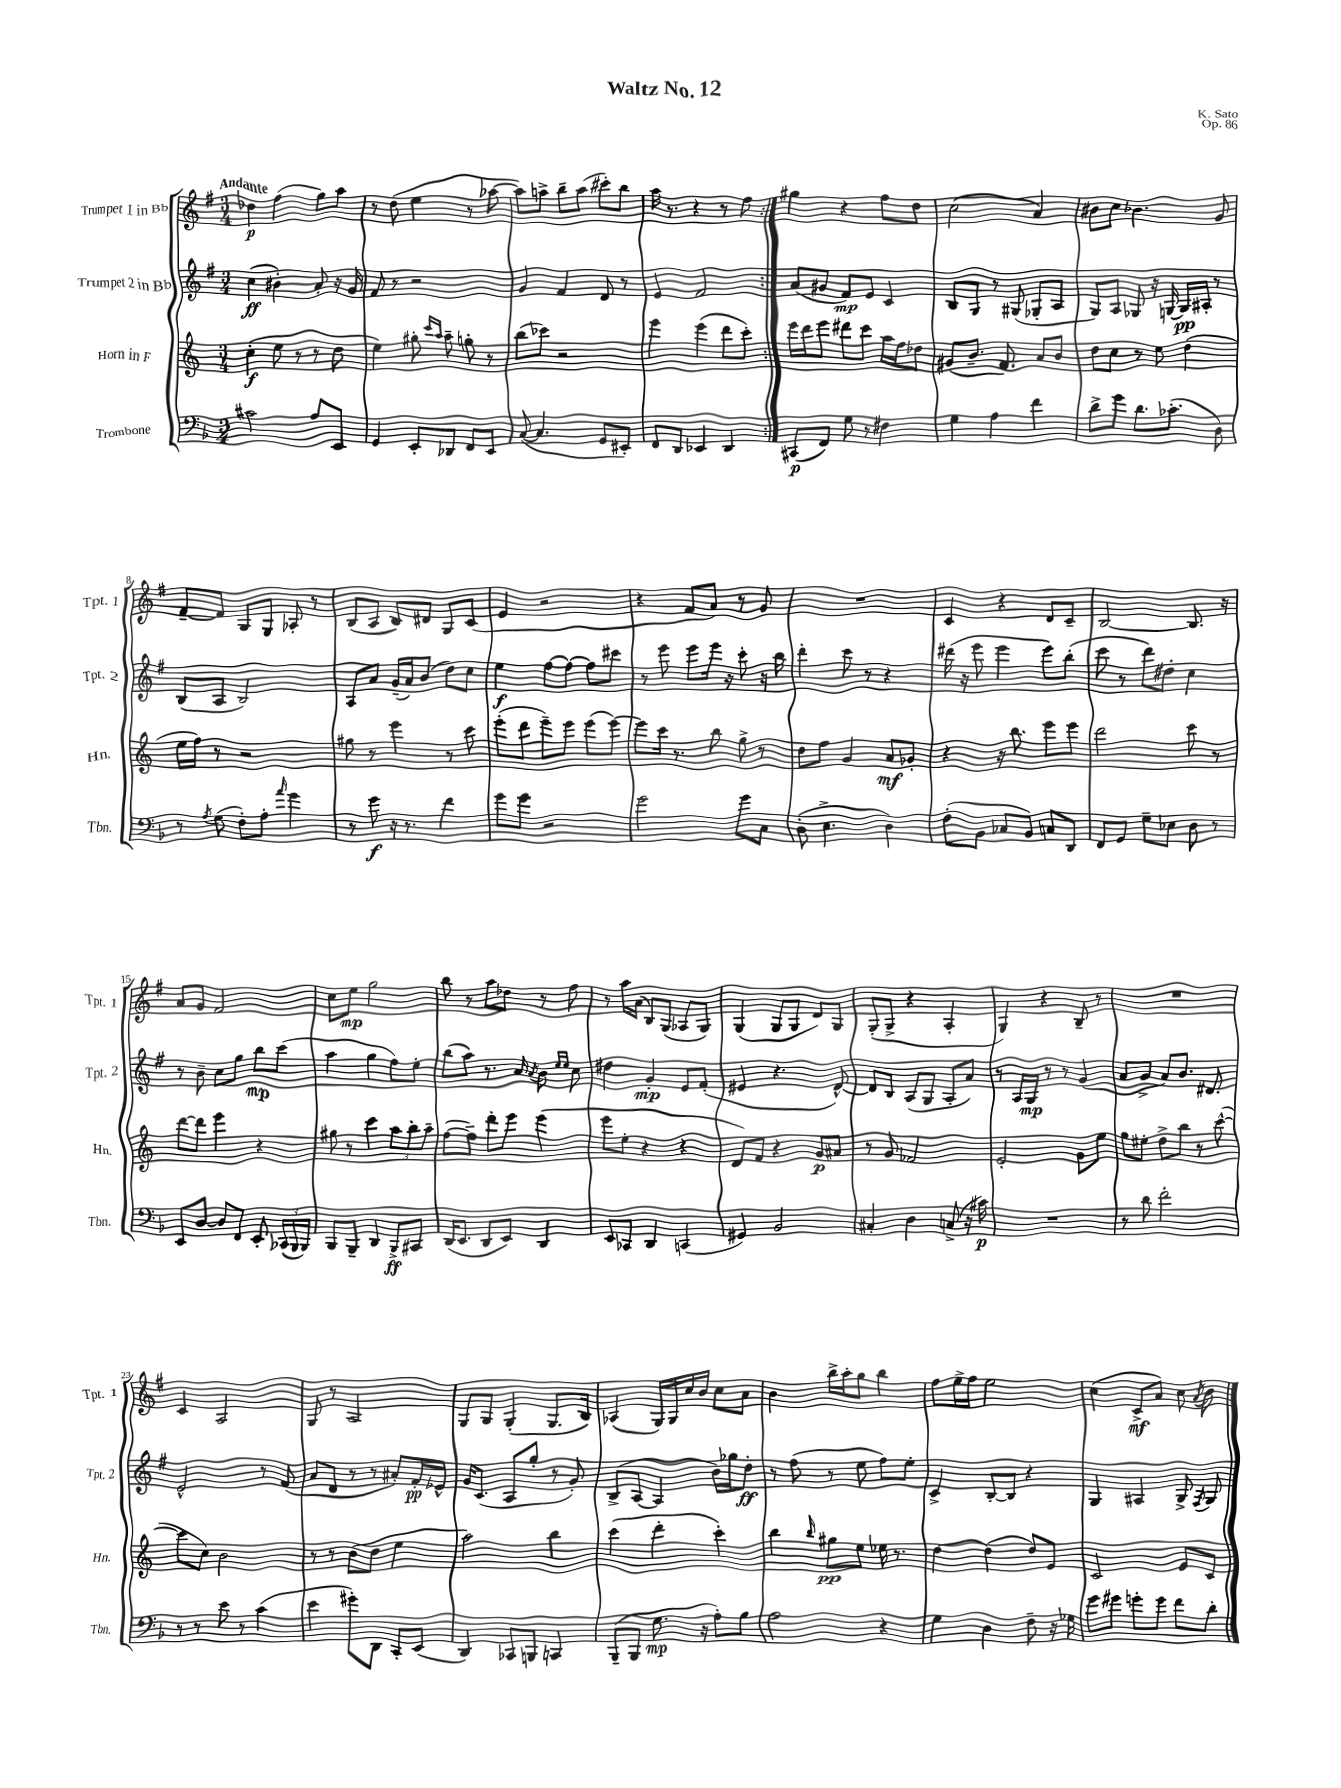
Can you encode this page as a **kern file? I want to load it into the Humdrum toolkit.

**kern	**dynam	**kern	**dynam	**kern	**dynam	**kern	**dynam
*part4	*part4	*part3	*part3	*part2	*part2	*part1	*part1
*staff4	*staff4	*staff3	*staff3	*staff2	*staff2	*staff1	*staff1
*I"Trombone	*	*I"Horn in F	*	*I"Trumpet 2 in Bb	*	*I"Trumpet 1 in Bb	*
*I'Tbn.	*	*I'Hn.	*	*I'Tpt. 2	*	*I'Tpt. 1	*
*clefF4	*	*clefG2	*	*clefG2	*	*clefG2	*
*k[b-]	*	*k[]	*	*k[f#]	*	*k[f#]	*
*M3/4	*	*M3/4	*	*M3/4	*	*M3/4	*
=1	=1	=1	=1	=1	=1	=1	=1
!	!	!	!	!	!	!LO:TX:a:B:t=Andante	!
2c#X\	.	(4cc'\	f	(4cc\	ff	4dd-X\	p
.	.	8ee\	.	4b#X'\)	.	(4ff#\	.
.	.	8r	.	.	.	.	.
8A/L	.	8r	.	8a'/	.	8gg\L)	.
8EE/J	.	8dd\	.	16r	.	8aa\J	.
.	.	.	.	16g/	.	.	.
=2	=2	=2	=2	=2	=2	=2	=2
4GG/	.	4ee\)	.	8f#/	.	8r	.
.	.	.	.	8r	.	(8dd\	.
8EE'/L	.	8gg#X'\	.	2r	.	4ee\	.
.	.	16qqccc/LL	.	.	.	.	.
.	.	16qqaa/JJ	.	.	.	.	.
8DD-X/J	.	8aa~\	.	.	.	.	.
8FF/L	.	8ggn'\	.	.	.	8r	.
8EE/J	.	8r	.	.	.	[8aa-X\	.
=3	=3	=3	=3	=3	=3	=3	=3
([8C/	.	(8bb\L	.	4g/	.	8aa-\L])	.
4.C/]	.	8ccc-X\J)	.	.	.	8aan^\J	.
.	.	2r	.	4f#/	.	8bb~\L	.
.	.	.	.	.	.	(8aa\J	.
8GG/L	.	.	.	8d/	.	8ccc#X'\L)	.
8EE#X'/J)	.	.	.	8r	.	8bb\J	.
=4	=4	=4	=4	=4	=4	=4	=4
8FF/L	.	4eee\	.	4e/	.	16aa\	.
.	.	.	.	.	.	8.r	.
8DD/J	.	.	.	.	.	.	.
4EE-X/	.	(4eee\	.	2f#/	.	4r	.
4DD/	.	8ddd\L	.	.	.	8r	.
.	.	8ccc'\J)	.	.	.	8ff#\	.
=5:|!	=5:|!	=5:|!	=5:|!	=5:|!	=5:|!	=5:|!	=5:|!
(8CC#X/L	p	16eee\LL	.	(8a/L	.	4gg#X\	.
.	.	16ddd\J	.	.	.	.	.
8FF/J)	.	8eee\J	.	8g#X/J	.	.	.
8G\	.	8ddd#X\L	.	8f#/L)	mp	4r	.
8r	.	8ccc\J	.	8e/J	.	.	.
4F#X\	.	16aa\LL	.	4c/	.	8ff#\L	.
.	.	16ff\J	.	.	.	.	.
.	.	8dd-X\J	.	.	.	8dd\J	.
=6	=6	=6	=6	=6	=6	=6	=6
4G\	.	(8g#X/L	.	8B/L	.	(2cc\	.
.	.	8.b~/J	.	8G/J	.	.	.
4A\	.	.	.	8r	.	.	.
.	.	8.f/)	.	.	.	.	.
.	.	.	.	(8G#X/	.	.	.
4f\	.	8a/L	.	8G-X'/L	.	4a/)	.
.	.	8b/J	.	8A/J	.	.	.
=7	=7	=7	=7	=7	=7	=7	=7
8d^\L	.	8dd\L	.	8G/L)	.	8b#X\L	.
8g\J	.	8cc\J	.	8A/J	.	8cc\J	.
8.d\L	.	8r	.	8G-X/	.	4.b-X\	.
.	.	8ee\	.	16r	.	.	.
(8.c-X'\J	.	.	.	[16Gn/	.	.	.
.	.	(4dd\	.	16G/LL]	pp	.	.
.	.	.	.	16A#X'/JJ	.	.	.
8D\)	.	.	.	8r	.	8g/	.
!!LO:LB:g=z
=8	=8	=8	=8	=8	=8	=8	=8
8r	.	16ee\LL	.	(8B/L	.	[8f#~/L	.
.	.	16ff\JJ)	.	.	.	.	.
8qA/	.	.	.	.	.	.	.
(8G\	.	8r	.	8A/J	.	8f#/J]	.
8F'\L)	.	2r	.	2B/)	.	8G/L	.
8A'\J	.	.	.	.	.	8G/J	.
16qqa/	.	.	.	.	.	.	.
4g\	.	.	.	.	.	8A-X'/	.
.	.	.	.	.	.	8r	.
=9	=9	=9	=9	=9	=9	=9	=9
8r	.	8gg#X\	.	8A/L	.	(8B/L	.
8g\	f	8r	.	8a/J	.	8A/J	.
16r	.	4eee\	.	(16g~/LL	.	8B/L)	.
8.r	.	.	.	16a/J)	.	.	.
.	.	.	.	(8b/J	.	8d#X/J	.
4f\	.	8r	.	8dd\L)	.	8G/L	.
.	.	8ccc\	.	8cc\J	.	(8c/J	.
=10	=10	=10	=10	=10	=10	=10	=10
8g\L	.	(8eee'\L	.	4ee\	f	4e/	.
8g\J	.	8ddd\J	.	.	.	.	.
2r	.	8eee~\L)	.	[8ff#\L	.	2r	.
.	.	8eee\J	.	8ff#\J_	.	.	.
.	.	(8eee\L	.	8ff#\L]	.	.	.
.	.	[8eee\J)	.	8ccc#X\J	.	.	.
=11	=11	=11	=11	=11	=11	=11	=11
2g\	.	8eee\L]	.	8r	.	4r	.
.	.	16ccc\Jk	.	8eee\	.	.	.
.	.	8.r	.	.	.	.	.
.	.	.	.	8eee\L	.	8f#/L	.
.	.	8bb\	.	16eee\Jk	.	8a/J)	.
.	.	.	.	16r	.	.	.
8g\L	.	8gg^\	.	8ccc'\	.	8r	.
8C\J	.	8r	.	16r	.	8g/	.
.	.	.	.	16bb\	.	.	.
=12	=12	=12	=12	=12	=12	=12	=12
(8D'\	.	8dd\L	.	4ddd'\	.	2.r	.
4.E^\	.	8ff\J	.	.	.	.	.
.	.	4g/	.	8ccc\	.	.	.
.	.	.	.	8r	.	.	.
4D\)	.	8a/L	mf	4r	.	.	.
.	.	8g-X'/J	.	.	.	.	.
=13	=13	=13	=13	=13	=13	=13	=13
(8F'\L	.	4r	.	(16ddd#X\	.	4c/	.
.	.	.	.	16r	.	.	.
8BB-\J	.	.	.	8eee\	.	.	.
8C-X/L	.	16r	.	4eee\	.	4r	.
.	.	8.bb\	.	.	.	.	.
8BB-/J)	.	.	.	.	.	.	.
8Cn/L	.	8eee\L	.	8eee\L)	.	8d/L	.
8DD/J	.	8eee\J	.	(8bb'\J	.	8c~/J	.
=14	=14	=14	=14	=14	=14	=14	=14
8FF/L	.	2ddd\	.	8ccc\	.	[2B/	.
8GG/J	.	.	.	8r	.	.	.
8G~\L	.	.	.	8ddd\L)	.	.	.
8E-X\J	.	.	.	8dd#X'\J	.	.	.
8D\	.	8ccc\	.	4cc\	.	8.B/]	.
8r	.	8r	.	.	.	.	.
.	.	.	.	.	.	16r	.
!!LO:LB:g=z
=15	=15	=15	=15	=15	=15	=15	=15
8EE/L	.	[8ddd\L	.	8r	.	8a/L	.
[8D/J	.	8ddd\J]	.	8b~\	.	8g/J	.
8D/L]	.	4eee\	.	8cc\L	.	2f#/	.
8FF/J	.	.	.	8gg\J	.	.	.
8EE'/	.	4r	.	8bb\L	mp	.	.
(24CC-X/LL	.	.	.	(8ccc\J	.	.	.
24BBB-/	.	.	.	.	.	.	.
24BBB-/JJ)	.	.	.	.	.	.	.
=16	=16	=16	=16	=16	=16	=16	=16
8BBB-/L	.	8gg#X\	.	4aa\	.	8cc\L	.
8BBB-~/J	.	8r	.	.	.	8ee\J	mp
4DD/	.	4ccc\	.	4gg\	.	2gg\	.
8BBB-^/L	ff	12aa\L	.	8ff#\L)	.	.	.
.	.	12bb'\	.	.	.	.	.
8CC#X/J	.	.	.	8ee'\J	.	.	.
.	.	12aa~\J	.	.	.	.	.
=17	=17	=17	=17	=17	=17	=17	=17
(16DD/KL	.	([8ff\L	.	(8bb\L	.	8bb\	.
8.EE/J	.	.	.	.	.	.	.
.	.	8ff~\J])	.	8aa\J)	.	8r	.
8DD/L	.	8ddd'\L	.	8.r	.	8aa\L	.
8EE/J)	.	8eee\J	.	.	.	8dd-X\J	.
.	.	.	.	16a/	.	.	.
.	.	.	.	8qa/	.	.	.
4DD/	.	(4eee\	.	8b\	.	8r	.
.	.	.	.	16qqee/LL	.	.	.
.	.	.	.	16qqee/JJ	.	.	.
.	.	.	.	8cc\	.	8ff#\	.
=18	=18	=18	=18	=18	=18	=18	=18
8EE/L	.	8eee\L	.	4dd#X\	.	8r	.
8CC-X/J	.	8ee'\J	.	.	.	16aa\LL	.
.	.	.	.	.	.	(16a\JJ	.
4DD/	.	4r	.	4g'/	mp	8B/L)	.
.	.	.	.	.	.	(8G/J	.
(4CCn/	.	4r	.	8e/L	.	8A-X/L	.
.	.	.	.	(8f#'/J	.	8G/J)	.
=19	=19	=19	=19	=19	=19	=19	=19
4GG#X/)	.	8d/L)	.	4e#X/	.	(4G/	.
.	.	8f/J	.	.	.	.	.
2BB-/	.	4r	.	4.r	.	8G/L	.
.	.	.	.	.	.	8G/J	.
.	.	8g/L	p	.	.	8d/L)	.
.	.	8a#X/J	.	[8d^^/)	.	8G/J	.
=20	=20	=20	=20	=20	=20	=20	=20
4C#X'/	.	8r	.	8d/L]	.	(8G'/L	.
.	.	8g/	.	8B/J	.	8G^/J	.
4D\	.	2f-X/	.	(8A/L	.	4r	.
.	.	.	.	8G/J	.	.	.
(8Cn^/	.	.	.	8A'/L	.	4A'/	.
16r	.	.	.	8a/J)	.	.	.
16c#X\)	p	.	.	.	.	.	.
=21	=21	=21	=21	=21	=21	=21	=21
2.r	.	2e'/	.	8r	.	4G/)	.
.	.	.	.	16A/LL	.	.	.
.	.	.	.	16G/JJ	mp	.	.
.	.	.	.	8r	.	4r	.
.	.	.	.	8r	.	.	.
.	.	8g\L	.	(4g/	.	8B~/	.
.	.	8ee\J	.	.	.	8r	.
=22	=22	=22	=22	=22	=22	=22	=22
8r	.	8gg\L	.	8a/L	.	2.r	.
8d\	.	8ee#X'\J	.	8g^/J	.	.	.
2f'\	.	8dd^\L	.	8a/L)	.	.	.
.	.	8bb\J	.	8.b/J	.	.	.
.	.	8r	.	.	.	.	.
.	.	.	.	8.d#X/	.	.	.
.	.	([8ccc^^\	.	.	.	.	.
!!LO:LB:g=z
=23	=23	=23	=23	=23	=23	=23	=23
8r	.	8ccc\L]	.	2e^^/	.	4c/	.
8r	.	8cc\J)	.	.	.	.	.
8e\	.	2b\	.	.	.	2A/	.
8r	.	.	.	.	.	.	.
(4c\	.	.	.	8r	.	.	.
.	.	.	.	(8f#/	.	.	.
=24	=24	=24	=24	=24	=24	=24	=24
4e\	.	8r	.	8a/L	.	8G/	.
.	.	8r	.	8d/J	.	8r	.
8g#X'\L)	.	(8b\L	.	8r	.	2A/	.
8DD\J	.	8dd\J	.	8r	.	.	.
8CC'/L	.	4ee\	.	8a#X'/L)	.	.	.
(8EE/J	.	.	.	16f#'/L	pp	.	.
.	.	.	.	16e-X^^/JJ	.	.	.
=25	=25	=25	=25	=25	=25	=25	=25
4DD/)	.	2aa\)	.	16g/KL	.	8G/L	.
.	.	.	.	(8.c/J	.	.	.
.	.	.	.	.	.	8G/J	.
8CC-X/L	.	.	.	8A/L	.	(4G'/	.
8BBBn/J	.	.	.	8gg'/J	.	.	.
4CCn/	.	4bb\	.	8r	.	8.G/L	.
.	.	.	.	8g'/)	.	.	.
.	.	.	.	.	.	16B/Jk)	.
=26	=26	=26	=26	=26	=26	=26	=26
(8BBB-~/L	.	(4ccc\	.	(8B^/L	.	(4A-X/	.
8BBB-/J	.	.	.	[8A/J	.	.	.
8.G\	mp	4ddd'\	.	4A/]	.	16G/LL)	.
.	.	.	.	.	.	16G/	.
.	.	.	.	.	.	16cc/	.
16r	.	.	.	.	.	16b/JJ	.
8A'\L)	.	4ccc'\)	.	16b\LL)	.	8cc\L	.
.	.	.	.	16gg-X\J	.	.	.
8B-\J	.	.	.	8dd'\J	ff	8a\J	.
=27	=27	=27	=27	=27	=27	=27	=27
2A\	.	4bb\	.	8r	.	4b\	.
.	.	.	.	(8ff#\	.	.	.
.	.	16qqbb/	.	.	.	.	.
.	.	8gg#X\L	pp	8r	.	16bb^\LL	.
.	.	.	.	.	.	16aa'\J	.
.	.	8ee\J	.	8ee\	.	8gg\J	.
4r	.	16ee-X\	.	8ff#\L)	.	4bb\	.
.	.	8.r	.	.	.	.	.
.	.	.	.	8ee'\J	.	.	.
=28	=28	=28	=28	=28	=28	=28	=28
4G\	.	[4dd\	.	4c^/	.	8ff#\L	.
.	.	.	.	.	.	16ee^\L	.
.	.	.	.	.	.	16ff#\JJ	.
4D\	.	(4dd\]	.	[8B'/L	.	2ee\	.
.	.	.	.	8B/J]	.	.	.
8F~\	.	8dd/L)	.	4r	.	.	.
16r	.	8e/J	.	.	.	.	.
16G-X\	.	.	.	.	.	.	.
=29	=29	=29	=29	=29	=29	=29	=29
8g\L	.	2c/	.	4G/	.	(4cc\	.
8g#X\J	.	.	.	.	.	.	.
8gn'\L	.	.	.	4A#X/	.	8c^/L	mf
8g\J	.	.	.	.	.	8a/J)	.
8f\L	.	8e/L	.	8G^/	.	8cc\	.
.	.	.	.	8qF#/	.	8qa/	.
8d'\J	.	8c/J	.	8G/	.	8b\	.
==	==	==	==	==	==	==	==
*-	*-	*-	*-	*-	*-	*-	*-
